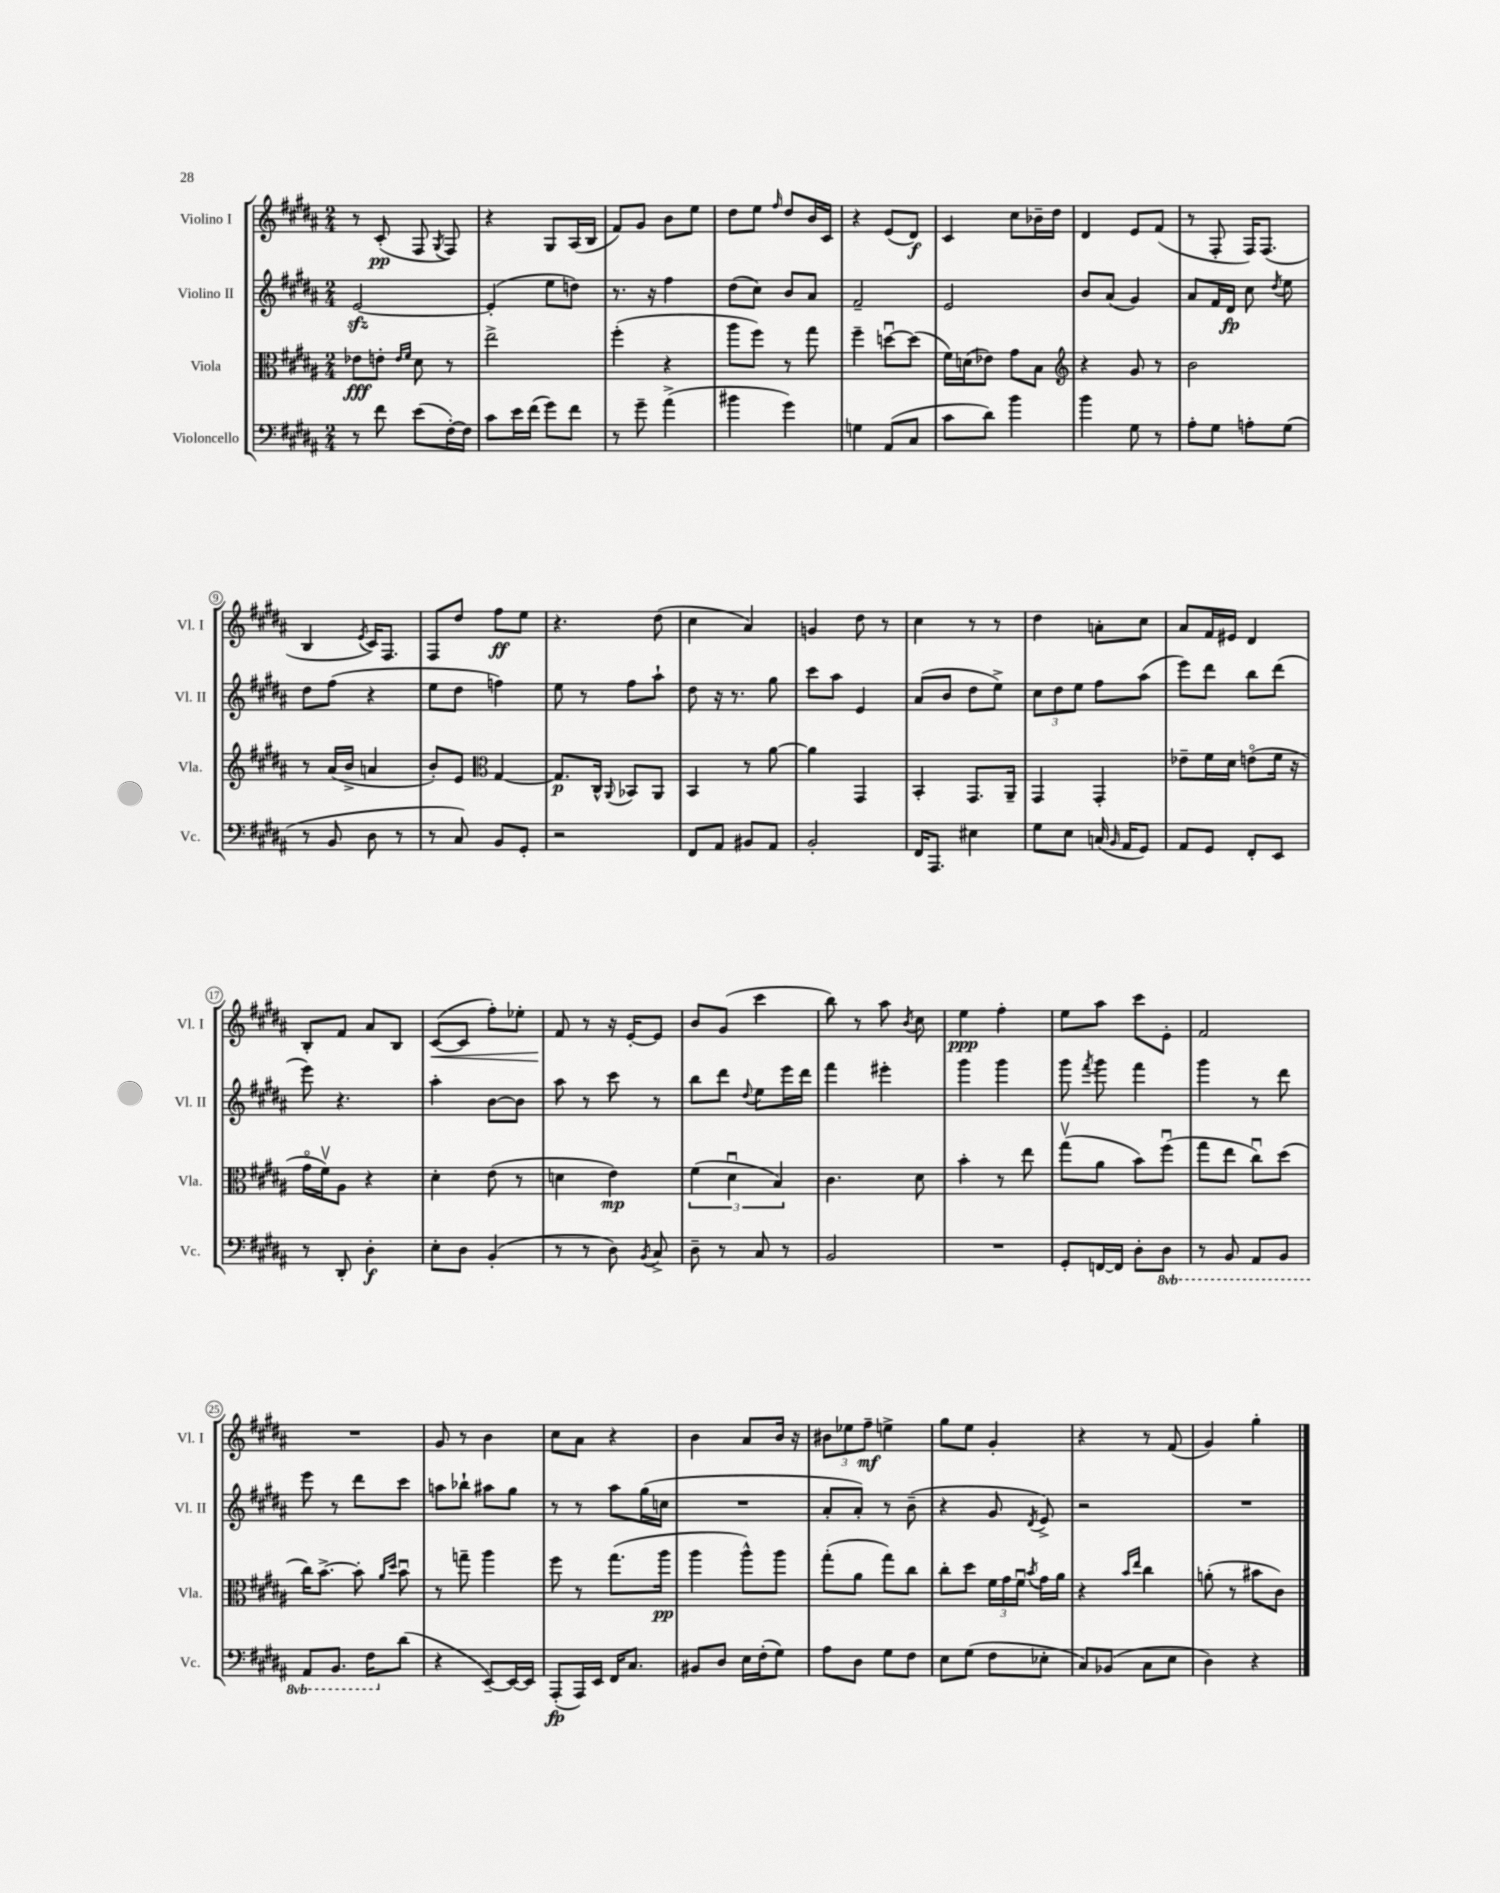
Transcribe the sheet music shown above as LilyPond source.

<<
\new StaffGroup <<
\new Staff = "s0" \with { instrumentName = "Violino I" shortInstrumentName = "Vl. I" } {
    \clef treble \key b \major \numericTimeSignature \time 2/4
    \autoBeamOff r8 cis'8-.\pp( fis8 \acciaccatura { gis8 } fis8) |
    r4 gis8[ ais16( b16] |
    fis'8[) gis'8] b'8[ e''8] |
    dis''8[ e''8] \grace { fis''16 } dis''8[ b'16 cis'16] |
    r4 e'8[( dis'8]\f) |
    cis'4 cis''8[ bes'16-- dis''16] |
    dis'4 e'8[ fis'8]( |
    r8 fis8-. fis16[) fis8.]( |
    b4 \acciaccatura { e'8 } cis'16[) fis8.] |
    fis8[ dis''8] fis''8[\ff e''8] |
    r4. dis''8( |
    cis''4 ais'4) |
    g'4 dis''8 r8 |
    cis''4 r8 r8 |
    dis''4 a'8[-. cis''8] |
    ais'8[ fis'16 eis'16] dis'4 |
    b8[-. fis'8] ais'8[ b8] |
    cis'8[~\<( cis'8] fis''8[-.) ees''8]-. |
    fis'8\! r8 r16 e'16[~-. e'8] |
    b'8[ gis'8]( cis'''4 |
    b''8) r8 ais''8 \acciaccatura { b'8 } cis''8 |
    e''4\ppp fis''4-. |
    e''8[ ais''8] cis'''8[ e'8]-. |
    fis'2 |
    R2 |
    gis'8 r8 b'4 |
    cis''8[ ais'8] r4 |
    b'4 ais'8[ b'16] r16 |
    \tuplet 3/2 { bis'8[ ees''8 fis''8]--\mf } e''4-> |
    gis''8[ e''8] gis'4-. |
    r4 r8 fis'8( |
    gis'4) gis''4-. \bar "|." |
}
\new Staff = "s1" \with { instrumentName = "Violino II" shortInstrumentName = "Vl. II" } {
    \clef treble \key b \major \numericTimeSignature \time 2/4
    \autoBeamOff e'2~\sfz |
    e'4-.( e''8[ d''8]) |
    r8. r16 fis''4 |
    dis''8[( cis''8]) b'8[ ais'8] |
    fis'2-- |
    e'2 |
    b'8[ ais'8]( gis'4) |
    ais'8[ fis'16 dis'16]\fp cis''8 \acciaccatura { dis''8 } e''8 |
    dis''8[ fis''8]( r4 |
    e''8[ dis''8] f''4) |
    e''8 r8 fis''8[ ais''8]-! |
    dis''8 r16 r8. gis''8 |
    cis'''8[ ais''8] e'4 |
    ais'8[( b'8] dis''8[ e''8]->) |
    \tuplet 3/2 { cis''8[ dis''8 e''8] } fis''8[ ais''8]( |
    e'''8[) dis'''8] b''8[ dis'''8]( |
    e'''8) r4. |
    ais''4-. b'8[~ b'8] |
    ais''8 r8 cis'''8 r8 |
    b''8[ dis'''8] \appoggiatura { dis''8 } e''8[ e'''16 dis'''16] |
    fis'''4 eis'''4-. |
    gis'''4 gis'''4 |
    gis'''8 \acciaccatura { fis'''8 } gis'''8 fis'''4 |
    gis'''4 r8 dis'''8 |
    e'''8 r8 dis'''8[ cis'''8] |
    a''8[ bes''8]-! ais''8[ gis''8] |
    r8 r8 ais''8[ gis''16( c''16] |
    R2 |
    ais'8[-. ais'8]-.) r8 b'8--( |
    r4 gis'8 \acciaccatura { dis'8 } e'8->) |
    r2 |
    R2 \bar "|." |
}
\new Staff = "s2" \with { instrumentName = "Viola" shortInstrumentName = "Vla." } {
    \clef alto \key b \major \numericTimeSignature \time 2/4
    \autoBeamOff ees'8[\fff e'8]-. \grace { e'16[ fis'16] } dis'8 r8 |
    e''2-> |
    fis''4-.( r4 |
    ais''8[ fis''8]) r8 gis''8 |
    fis''4-- d''8[~\downbow d''8]( |
    fis'16[) d'16( ees'8]) gis'8[ b8] |
    \clef treble r4 gis'8 r8 |
    b'2 |
    r8 ais'16[( b'16]-> a'4 |
    b'8[-.) e'8] \clef alto gis4~ |
    gis8.[\p cis16]-^ \appoggiatura { ais,8 } bes,8[ ais,8] |
    b,4 r8 ais'8~ |
    ais'4 gis,4 |
    b,4-. gis,8.[ ais,16]-- |
    gis,4 gis,4-. |
    ees'8[-- fis'16 dis'16] e'8[\flageolet( fis'16] r16 |
    gis'16[\flageolet fis'16\upbow) ais8] r4 |
    dis'4-. e'8( r8 |
    d'4 e'4\mp) |
    \tuplet 3/2 { fis'4( dis'4\downbow b4) } |
    cis'4. dis'8 |
    b'4-. r8 e''8 |
    gis''8[\upbow( ais'8] b'8[) fis''8]\downbow( |
    gis''8[ e''8] cis''8[\downbow) dis''8]( |
    cis''16[) b'8.]~-> b'8-. \grace { ais'16[ dis''16] } b'8\downbow |
    r8 g''8-- ais''4 |
    fis''8 r8 gis''8.[( ais''16]\pp |
    ais''4 ais''8[-^) ais''8] |
    gis''8[-.( ais'8] gis''8[) cis''8] |
    cis''8[-. dis''8] \tuplet 3/2 { fis'16[ gis'16 fis'16]\downbow } \acciaccatura { b'8 } gis'16[ ais'16] |
    r4 \grace { b'16[ e''16] } cis''4 |
    a'8-.( r8 bis'8[ cis'8]) \bar "|." |
}
\new Staff = "s3" \with { instrumentName = "Violoncello" shortInstrumentName = "Vc." } {
    \clef bass \key b \major \numericTimeSignature \time 2/4 \set Staff.ottavationMarkups = #ottavation-simple-ordinals
    \autoBeamOff r8 fis'8 e'8[( fis16~-.) fis16] |
    cis'8[ e'16 fis'16]( gis'8[) fis'8] |
    r8 gis'8-- ais'4->( |
    bis'4 gis'4) |
    g4 ais,8[( cis8] |
    cis'8[ dis'8]) b'4 |
    b'4 gis8 r8 |
    ais8[-. gis8] a8[-. gis8]( |
    r8 b,8 dis8 r8 |
    r8 cis8) b,8[ gis,8]-. |
    r2 |
    fis,8[ ais,8] bis,8[ ais,8] |
    b,2-. |
    fis,16[ ais,,8.] eis4 |
    gis8[ e8] c16( \grace { b,16 } ais,16[ gis,8]) |
    ais,8[ gis,8] fis,8[-. e,8] |
    r8 dis,8-. dis4-.\f |
    e8[-. dis8] b,4-.( |
    r8 r8 dis8) \acciaccatura { b,8 } cis8-> |
    dis8-- r8 cis8 r8 |
    b,2 |
    R2 |
    gis,8[-. f,16~ f,16] dis8[-. \ottava #-1 dis,8] |
    r8 b,,8 ais,,8[ b,,8] |
    ais,,8[ b,,8.] fis,16[ \ottava #0 dis'8]( |
    r4 e,8[~--) e,16~ e,16] |
    ais,,8[-.\fp( ais,,16) e,16] fis,16[ cis8.] |
    bis,8[ dis8] e16[ fis16-.( gis8]) |
    ais8[ dis8] gis8[ fis8] |
    e8[ gis8]( fis8[ ees8]-. |
    cis8[) bes,8]( cis8[ e8] |
    dis4) r4 \bar "|." |
}
>>
>>
\layout { \context { \Score \override BarNumber.stencil = #(make-stencil-circler 0.1 0.3 ly:text-interface::print) } }
